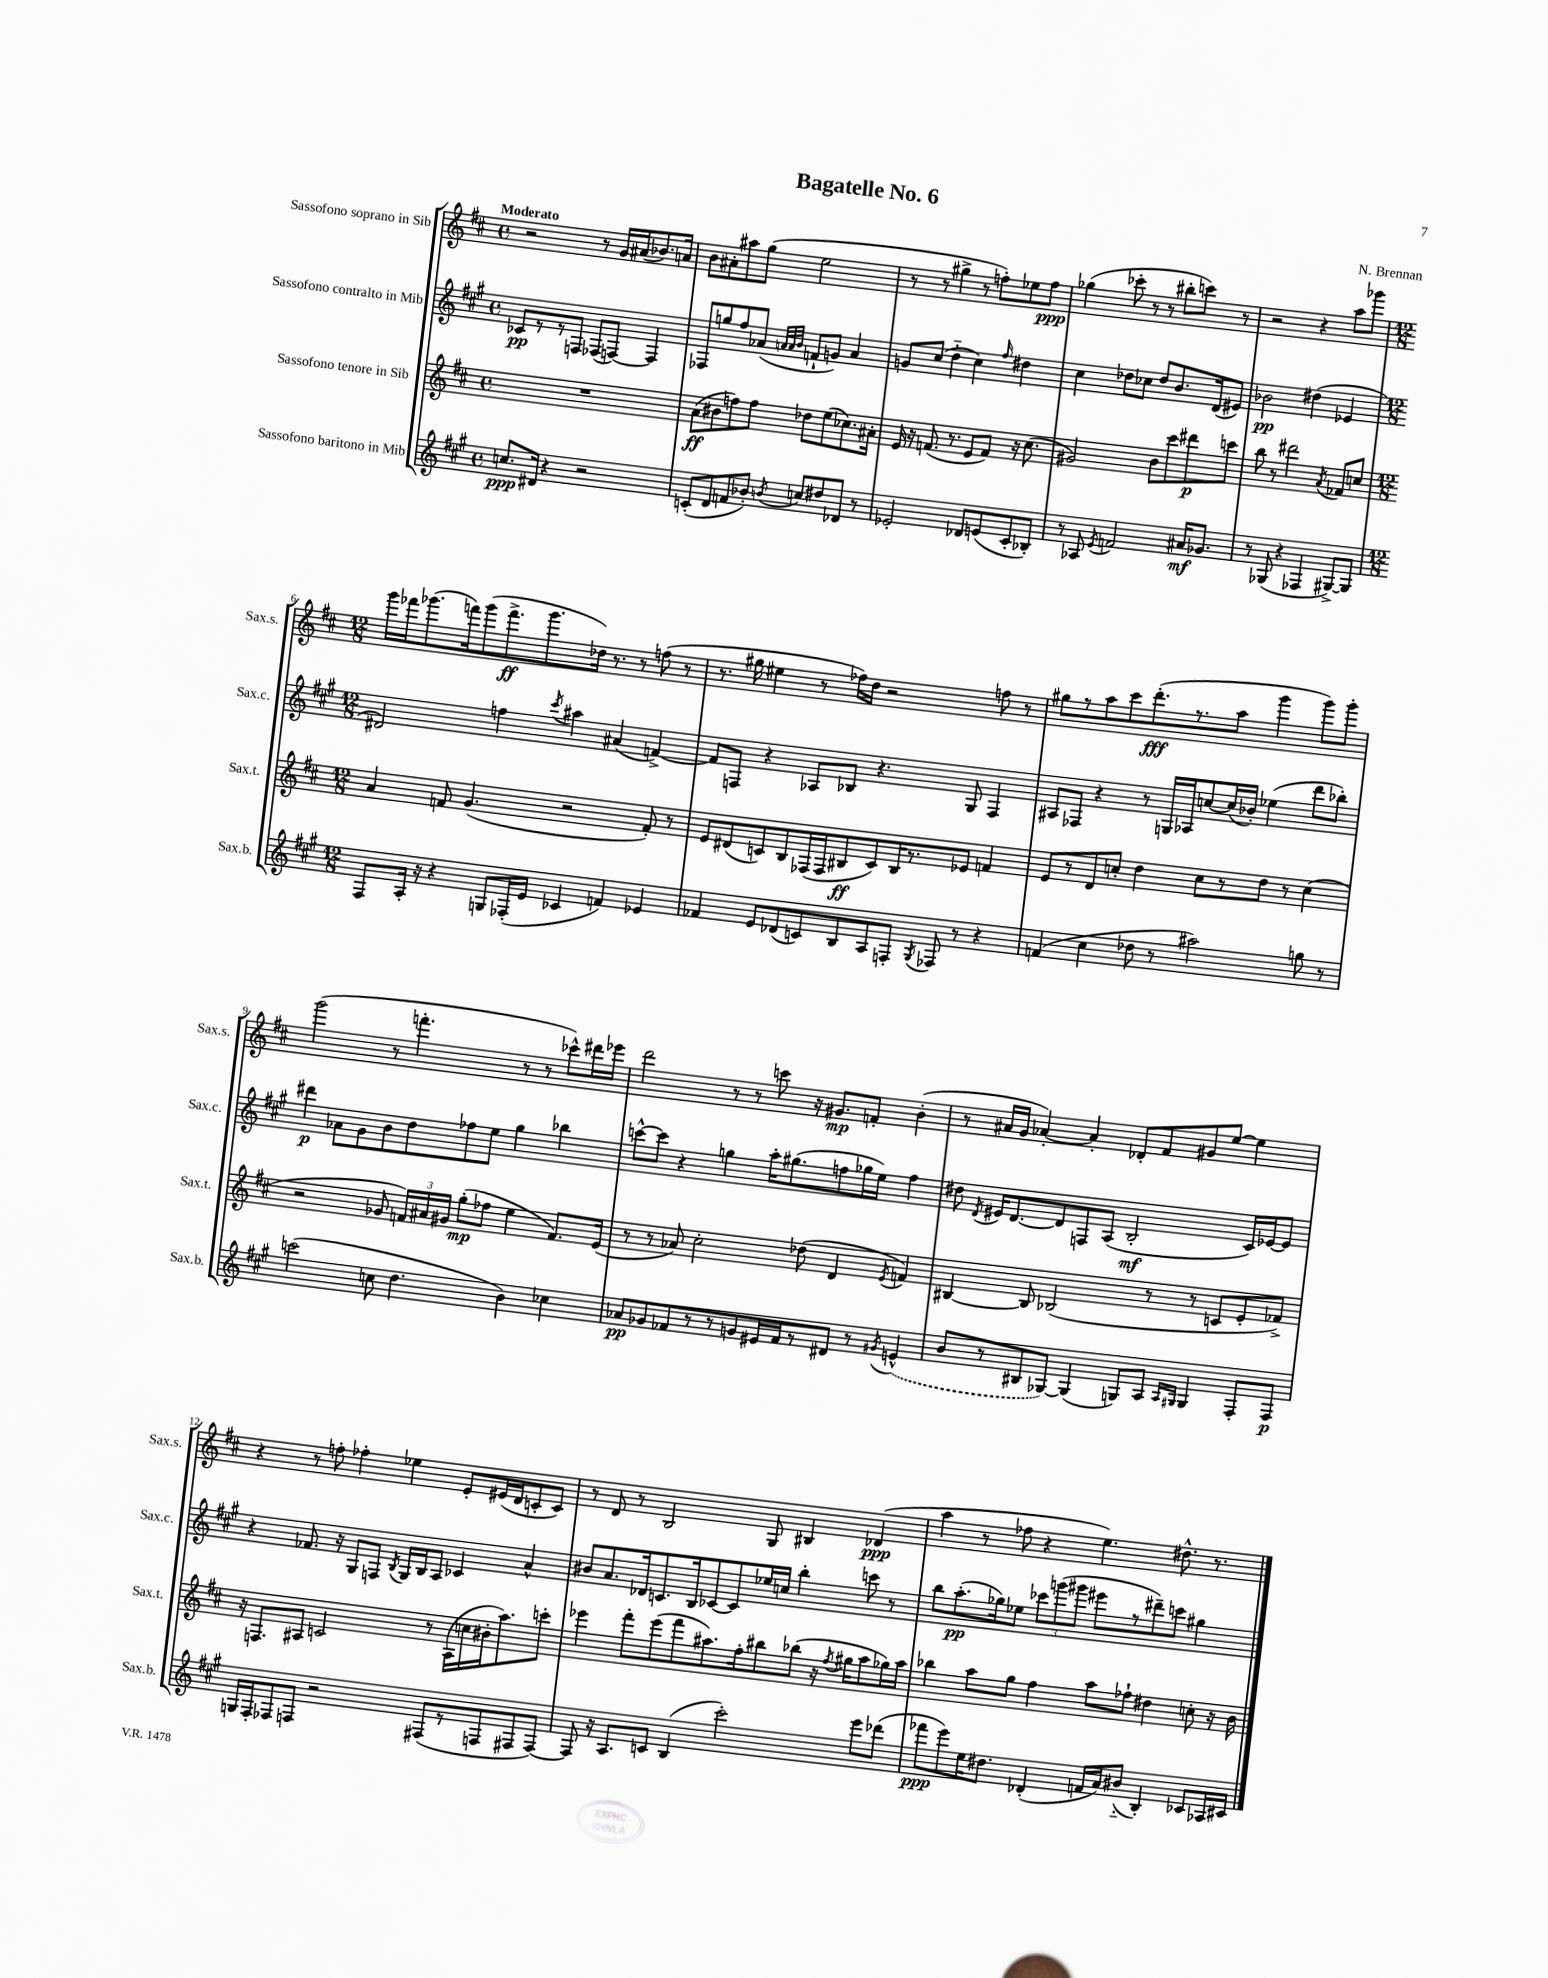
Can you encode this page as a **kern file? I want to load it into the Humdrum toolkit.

**kern	**kern	**kern	**kern
*staff4	*staff3	*staff2	*staff1
*clefG2	*clefG2	*clefG2	*clefG2
*k[f#c#g#]	*k[f#c#]	*k[f#c#g#]	*k[f#c#]
*M4/4	*M4/4	*M4/4	*M4/4
*met(c)	*met(c)	*met(c)	*met(c)
8.cc/L	1r	8c-/L	2r
.	.	8r	.
16d#/Jk	.	.	.
4r	.	8r	.
.	.	8F/J	.
2r	.	(8F-/L	8r
.	.	[8F/J)	16g/LL
.	.	.	(16a#/J
.	.	4F/]	8.b-/)
.	.	.	16a/Jk
=	=	=	=
(8c'/L	(8a\L	8F-/L	8b\L
8d/	8b#\	8gg/	8a#'\
8f/	8ff\)	8ff#/	8aa#\
8b-'/J)	8ff\J	(8a-/J	(8gg\J
.	.	32qqa/LLL	.
.	.	32qqa/	.
8qb/	.	32qqb/JJJ	.
8cc/L	8dd-\L	8f`/L	2ee\
8dd#/	(8ee\	8g/J)	.
8d-/J	8.cc-\)	4a/	.
8r	.	.	.
.	16a#'\Jk	.	.
=	=	=	=
2e-'/	16e/	8g/L	8r
.	16r	.	.
.	(8.f/	(8cc#/J	8r
.	.	4dd'~\	4gg#^\
.	8.r	.	.
8d-/L	8e/L	4cc#\)	8r
(8e/	8f/J)	.	8ff'\L)
.	.	16qqff#/	.
8c#'/	16r	4dd#\	8ee-\
.	(8.cc#\	.	.
8B-'/J)	.	.	8ff\J
=	=	=	=
8r	2g#/)	4cc#\	(4gg-\
8A-/	.	.	.
8qe/	.	.	.
2f/	.	8dd-\L	8ccc-'\
.	.	8cc-\J	8r
.	8b\L	8dd-/L	8r
.	8ccc#\	8.b/	8bb#'\L
16a#/LK	8ddd#\	.	8ccc\J)
8.g-/J	.	(16d/k	.
.	8ccc\J	8e#/J)	8r
=	=	=	=
8r	8bb\	2b-\	2r
(8G-/	8r	.	.
4r	2ddd#\	.	.
4F-/	.	(4dd#\	4r
.	8qa/	.	.
[8G#^/L)	8f-/L	4e-/	8aa\L
8G#/]J	8cc/J	.	8ggg-\J
=	=	=	=
*M12/8	*M12/8	*M12/8	*M12/8
8F#/L	4a/	2d#/)	16ggg\LL
.	.	.	16fff-\J
16A'/Jk	.	.	(8.ggg-\
16r	.	.	.
4r	8f/	.	.
.	.	.	16fff\k)
.	(4.g/	.	(8ggg-\
8G/L	.	4ff\	8.fff^\
(16F-'/L	.	.	.
16e/JJ	.	.	8.ggg-\
.	.	8qccc#/	.
4c-/	2r	4aa#\	.
.	.	.	16dd-\Jk)
.	.	.	8.r
4f/)	.	(4a#/	.
.	.	.	8r
4e-/	8f'/)	[4f^/)	(8ff\
.	8r	.	8r
=	=	=	=
4f-/	8e/L	8f/]L	8.r
.	(8d#/	8F/J	.
.	.	.	16gg#\
8e/L	8c/)	4r	4ee#\
(8d-/	8B/	.	.
8c/)	(16F-/L	8A-/L	8r
.	16F-/J	.	.
8B/	8B#/	8B-/J	16ff-\LL)
.	.	.	16dd\JJ
8A/	8c/)	4.r	2r
8F'/J	16B#/K	.	.
.	8.r	.	.
8qG#/	.	.	.
8F-/	.	.	.
8r	8e-/J	8G#/	.
4r	4f/	4F/	8ff\
.	.	.	8r
=	=	=	=
(4f/	8e/L	8A#/L	8gg#\L
.	8r	8F-/J	8r
4cc#\	8d/	4r	8aa\
.	8cc'/J	.	8ccc#\
8dd-\	4dd\	8r	(8.ddd'\
8r	.	16G/LL	.
.	.	16A-/J	8.r
2aa#\)	8cc\L	[8cc/	.
.	8r	(16cc/]L	8aa\J
.	.	16b-'/JJ)	.
.	8dd\J	(4ee-\	4ggg\
.	8r	.	.
8gg\	(4cc\	8ddd\L	8ggg\L)
8r	.	8bb-'\J)	8ggg'\J
=	=	=	=
(2ccc\	2r	4ddd#\	(2ggg\
.	.	8a-\L	.
.	.	8g#\	.
8cc\	8g-/	8b\	8r
4.dd\	24f/LL)	8dd\	4.fff'\
.	24a#/	.	.
.	24g#/JJ	.	.
.	(8gg'\L	8ff-\	.
.	8ff-\J	8ee\J	.
4b\)	4ee\	4gg#\	8r
.	.	.	8r
4cc-\	8.f/L)	4bb-\	8ccc-^^\L)
.	.	.	16ddd#\L
.	(16e/Jk	.	16eee-\JJ
=	=	=	=
8a-/L	8r	[8ccc^^\L	2ddd\
8g-/	8r	8ccc\]J	.
8f-/	8a-/)	4r	.
8r	2cc#'\	.	.
8r	.	4gg\	8r
8g/	.	.	8r
16e#/L	.	16aa'\LK	8ccc\
16f-/J	.	(8.gg#\	.
8r	(8dd-\	.	16r
.	.	.	8.g#/L
8d#/J	4d/	8ff\	.
8r	.	16gg-\L	8f'/J
.	.	16ee\JJ)	.
8qg#/	8qe/	.	.
(4e^^/	4f/)	4ff\	(4b'\
=	=	=	=
8b/L	[4B#/	8dd#\	8r
.	.	8qd/	.
8r	.	16e#/LK	16a#/LL
.	.	[8.d/	16g/JJ
8B#/	8B#/]	.	[4a-'/)
[8G-/J)	(2B-/	8d/]	.
(4G-/]	.	8F/	4a-'/]
.	.	(8A/J	.
8G/L)	.	2B'/	8d-'/L
8A/J	8r	.	8f#/
16qqA/LL	.	.	.
16qqG#/JJ	.	.	.
4G#/	8r	.	8g#/
.	8c/L	.	[8ee/J
8F#'/L	8e'/	16c#/LL)	4ee\]
.	.	[16e-/J	.
8F#/J	8f-^/J)	8e-/]J	.
=	=	=	=
16G/LL	16r	4r	4r
16F#'/J	8.F/L	.	.
8F-/	.	.	.
8F/J	8A#/J	8.f-/	8r
2r	2c/	.	8ff'\
.	.	16r	.
.	.	8G#/L	4ff-'\
.	.	8F/J	.
.	.	8qB/	.
.	.	16G#/LL	4ee-\
.	.	16B/J	.
(8F#/L	8r	8A/J	.
8r	(16A#\LL	4c-/	8e'/L
.	16cc\	.	.
8F/	16b#'\J	.	(16e#/L
.	8.aa\)	.	16d/J
8F#/	.	4a^^/	8c'/
[8F#/J)	8ccc'\J	.	8c/J)
=	=	=	=
8F#/]	4eee-\	8b#/L	8r
16r	.	8.a/	8d/
8.A/L	.	.	.
.	8fff#'\L	.	8r
.	.	16d-/k	.
8c/J	(8eee-\	8.c/	2B/
(4B/	8fff#\	.	.
.	.	16B/k	.
.	8.aa#\)	[8c-/	.
2ccc#'\)	.	8c-/]	.
.	16ff#'\k	.	.
.	8bb#\	16ee-/L	8G/
.	.	16cc/JJ	.
.	(8bb-\J	4bb'\	4B#/
.	16r	.	.
.	8qff#/	.	.
.	16gg#\LK	.	.
8eee\L	8aa#\	8ccc\	(4d-/
(8ddd-\J	16gg-\L)	8r	.
.	16aa#\JJ	.	.
=	=	=	=
8fff-\L	4bb-\	8bb\L	4aa\
8eee\)	.	(8.aa'\	.
16ee\K	8aa\L	.	8r
8.dd#\J	.	16gg-\k)	.
.	8gg\J	8ee-\J	8ff-\
(4d-'/	4ff#\	12ccc-\L	4r
.	.	(12ggg\	.
.	.	12ggg#\J	.
16f/LL	8aa\L	8eee#\L	4.ee\)
16a/J)	.	.	.
(8b#'~/J	8ff-`\J	8r	.
4B'/)	4dd#\	8ddd#~\)	.
.	.	8ccc\J	8.dd#^^\
8c-/L	8cc'\	4gg#\	.
.	.	.	8.r
16A-/L	16r	.	.
16c#/JJ	16b\	.	.
==	==	==	==
*-	*-	*-	*-
